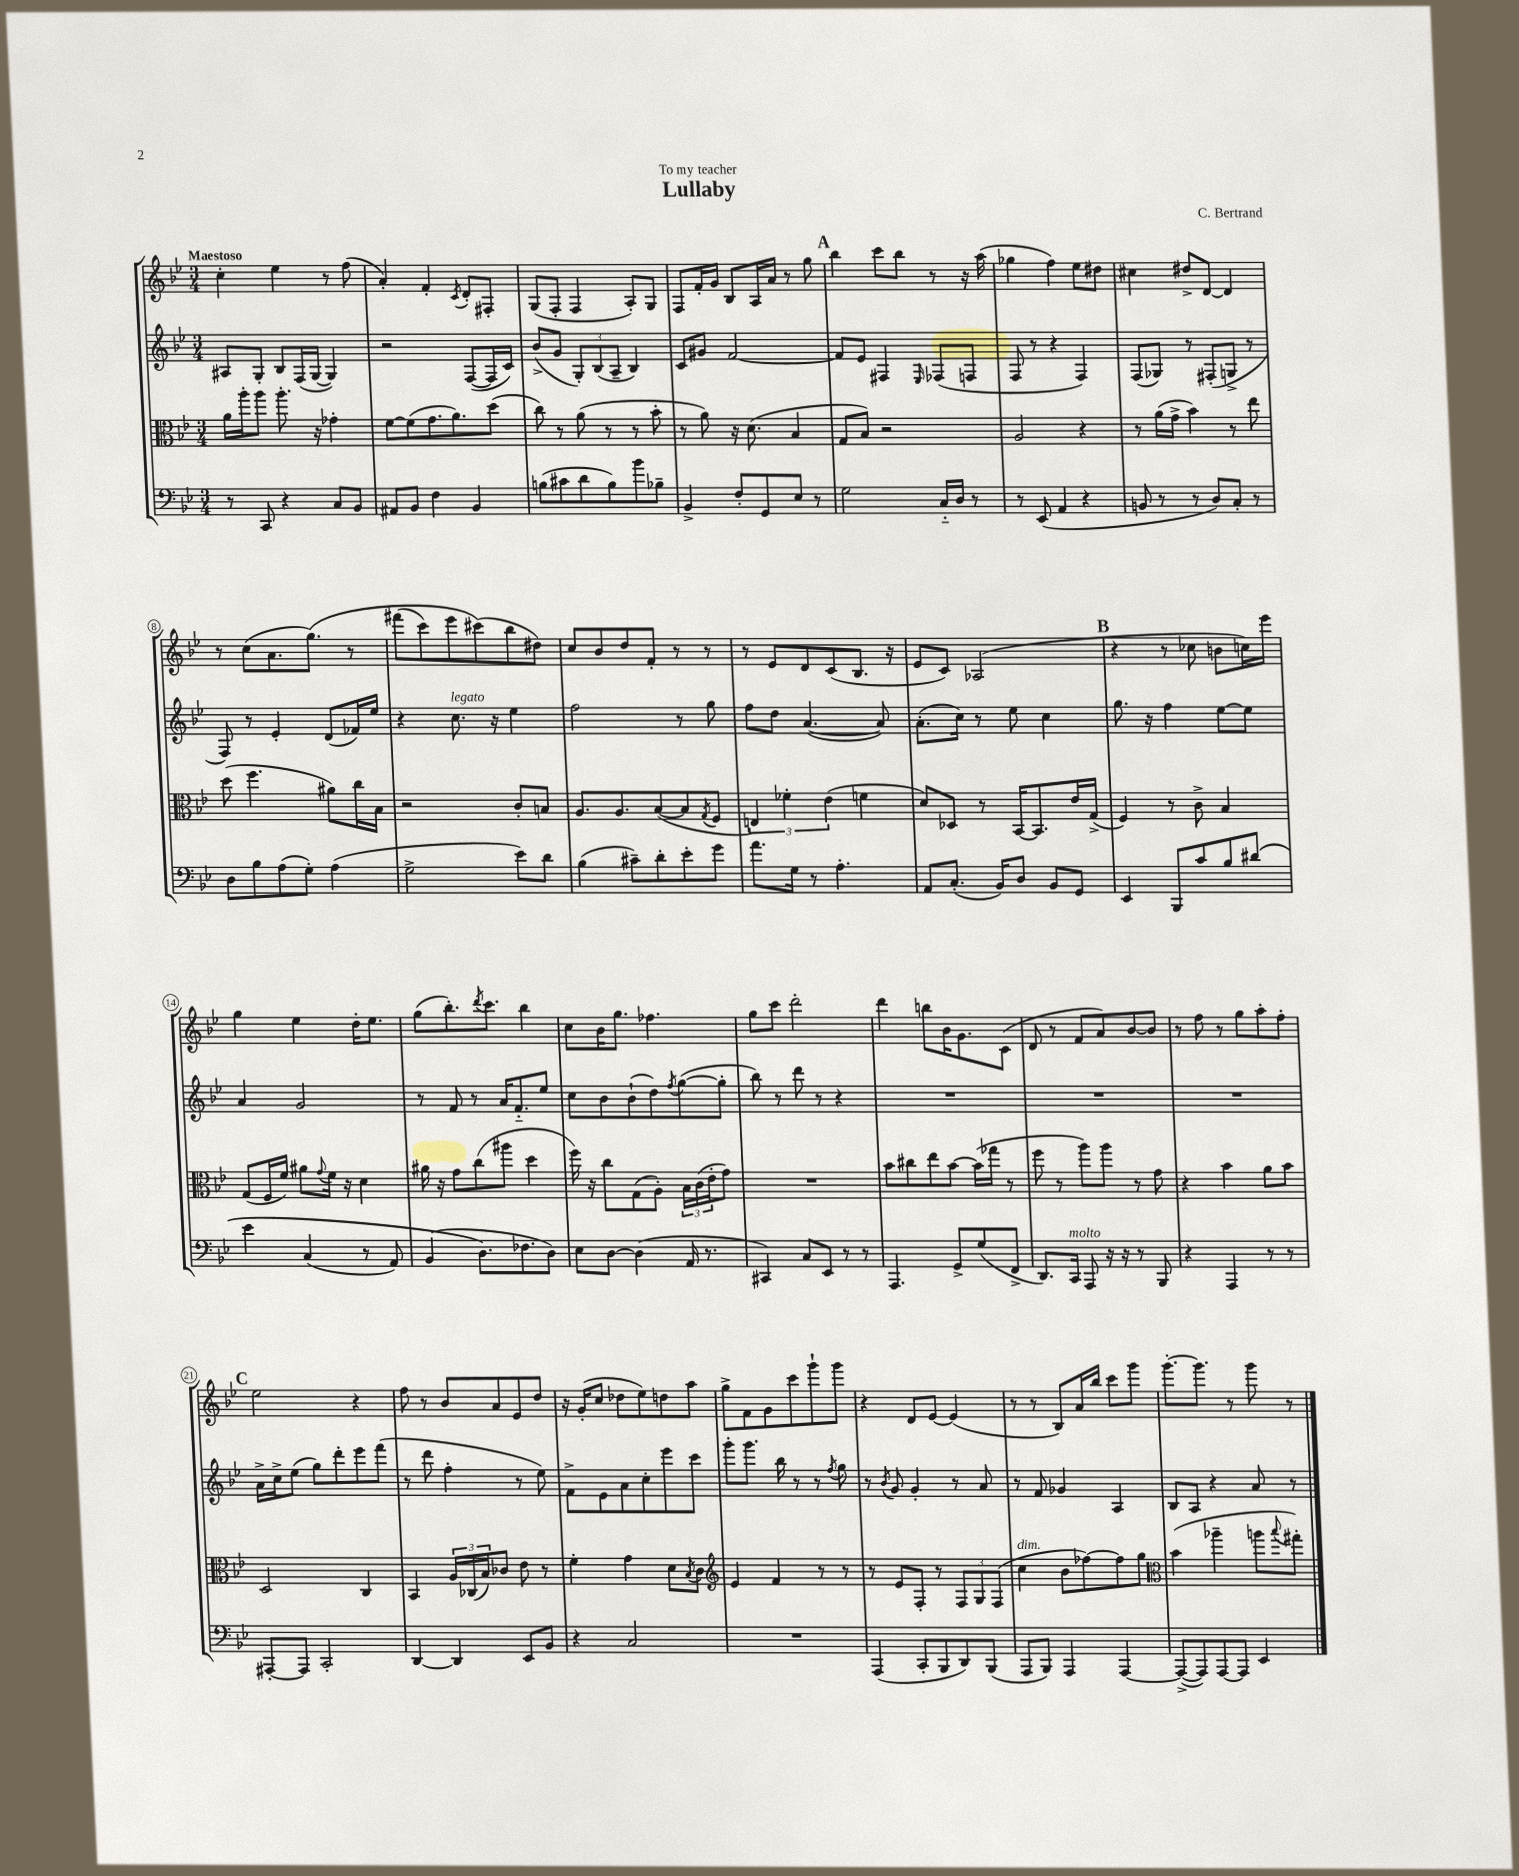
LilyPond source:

\header { title = "Lullaby" composer = "C. Bertrand" dedication = "To my teacher" }
<<
\new StaffGroup <<
\new Staff = "s0" {
    \clef treble \key bes \major \numericTimeSignature \time 3/4 \tempo "Maestoso"
    c''4-. ees''4 r8 f''8( |
    a'4-.) f'4-. \acciaccatura { c'8 } d'8-. fis8-. |
    g8( f8-. f4 a8-.) g8 |
    f8 f'16-. g'16 bes8 a16 a'16 r8 g''8 |
    \mark \markup { \bold "A" } bes''4 c'''8 bes''8 r8 r16 a''16( |
    ges''4 f''4) ees''8 dis''8 |
    cis''4 dis''8-> d'8~ d'4 |
    r8 c''8( a'8. g''8.)\( r8 |
    fis'''8( c'''8) ees'''8 cis'''8(\) bes''8 dis''8) |
    c''8 bes'8 d''8 f'8-. r8 r8 |
    r8 ees'8 d'8 c'8( bes8. r16 |
    ees'8 c'8) aes2( |
    \mark \markup { \bold "B" } r4 r8 ces''8 b'8 c''16) ees'''16 |
    g''4 ees''4 d''16-. ees''8. |
    g''8( bes''8.-.) \acciaccatura { d'''8 } c'''8. bes''4 |
    c''8 bes'16 g''8. fes''4. |
    g''8 c'''8 d'''2-. |
    d'''4 b''8 bes'16 g'8. c'8( |
    d'8 r8 f'8 a'8) bes'8~ bes'8 |
    r8 f''8 r8 g''8 a''8-. f''8-. |
    \mark \markup { \bold "C" } ees''2 r4 |
    f''8 r8 bes'8 a'8 ees'8 d''8 |
    r16 g'16-.( c''8 des''8 ees''8) d''8 a''8 |
    g''8-> f'8 g'8 c'''8 g'''8-! g'''8 |
    r4 d'8 ees'8~ ees'4( |
    r8 r8 bes8) a'16 bes''16 c'''8 g'''8 |
    g'''8.~-. g'''8. r8 g'''8 r8 \bar "|." |
}
\new Staff = "s1" {
    \clef treble \key bes \major \numericTimeSignature \time 3/4
    ais8 g8-. bes8 f16( g16~ g4) |
    r2 f8~( f16 c'16) |
    bes'8->( g'8 \tuplet 3/2 { g8-.) bes8( a8-- } bes4) |
    c'8 gis'8 f'2~ |
    \mark \markup { \bold "A" } f'8 ees'8 fis4 \grace { ees16 } fes8( f8 |
    f8 r8 r4 f4) |
    f8( ges8) r8 fis8-.( g8-> r8 |
    f8) r8 ees'4-. d'8( fes'16) ees''16 |
    r4 c''8.^\markup { \italic "legato" } r16 ees''4 |
    f''2 r8 g''8 |
    f''8 d''8 a'4.~( a'8) |
    a'8.-.( c''16) r8 ees''8 c''4 |
    \mark \markup { \bold "B" } g''8. r16 f''4 ees''8~ ees''8 |
    a'4 g'2 |
    r8 f'8 r8 a'16 f'8.-_ ees''8 |
    c''8 bes'8 bes'8-!( d''8) \acciaccatura { f''8 } g''8~( g''8-. |
    bes''8) r8 d'''8 r8 r4 |
    R2. |
    R2. |
    R2. |
    \mark \markup { \bold "C" } a'16-> c''16-> ees''8( g''8) d'''8-. ees'''8 f'''8( |
    r8 d'''8 f''4-. r8 ees''8) |
    f'8-> ees'8 a'8 c''8-. ees'''8 c'''8 |
    g'''8-. g'''8. bes''16 r8 r8 \acciaccatura { f''8 } g''8 |
    r8 \acciaccatura { bes'8 } g'8 g'4-. r8 a'8 |
    r8 f'8 ges'4 a4 |
    bes8 a8 r4 a'8 r8 \bar "|." |
}
\new Staff = "s2" {
    \clef alto \key bes \major \numericTimeSignature \time 3/4
    a'16 a''16-. a''8 a''8.-. r16 ges'4-. |
    f'8~ f'8( g'8. a'8.) d''8( |
    c''8) r8 a'8( r8 r8 bes'8-. |
    r8 a'8) r16 d'8.( bes4 |
    \mark \markup { \bold "A" } g8 bes8) r2 |
    a2 r4 |
    r8 a'16( g'16-> bes'4) r8 ees''8 |
    d''8( f''4. ais'8) c''16 bes16 |
    r2 c'8-. b8 |
    a8. a8. bes8~( bes8 \acciaccatura { g8 } f8 |
    \tuplet 3/2 { e4) fes'4-. ees'4( } f'4 |
    d'8) des8 r8 bes,16~ bes,8. ees'16 g16->( |
    \mark \markup { \bold "B" } f4) r8 c'8-> bes4 |
    g8( f16 f'16) ais'8 \appoggiatura { g'8 } f'16 r16 d'4 |
    ais'16 r16 g'8 c''8( ais''8 d''4 |
    f''16) r16 c''8 g8( a8-.) \tuplet 3/2 { bes16 c'16( ees'16-. } g'8) |
    R2. |
    bes'8 cis''8 ees''8 bes'8~ bes'16( ges''16 r8 |
    f''8 r8 a''8) a''8 r8 g'8 |
    r4 bes'4 a'8 bes'8 |
    \mark \markup { \bold "C" } d2 c4 |
    bes,4 \tuplet 3/2 { a16 ces16( bes16) } ces'8 ees'8 r8 |
    f'4-. g'4 d'8 \acciaccatura { bes8 } c'8 |
    \clef treble ees'4 f'4 r8 r8 |
    r8 ees'8 f8-. r8 \tuplet 3/2 { f8 g8 f8( } |
    c''4^\markup { \italic "dim." } bes'8 fes''8~) fes''8 g''8 |
    \clef alto bes'4( aes''4-- a''8 \appoggiatura { bes''8 } gis''8-.) \bar "|." |
}
\new Staff = "s3" {
    \clef bass \key bes \major \numericTimeSignature \time 3/4
    r8 c,8 r4 c8 bes,8 |
    ais,8 bes,8 f4 bes,4 |
    b8( cis'8 d'8 b8) bes'8 bes8-- |
    bes,4-> f8-. g,8 ees8 r8 |
    \mark \markup { \bold "A" } g2 c16-_ d16 r8 |
    r8 ees,8( a,4 r4 |
    b,8 r8 r8 d8) c8-. r8 |
    d8 bes8 a8( g8-.) a4( |
    g2-> ees'8) d'8 |
    bes4( cis'8--) d'8-. ees'8-. g'8 |
    a'8. g16 r8 a4.-. |
    a,8 c8.-.( bes,16) d8 bes,8 g,8 |
    \mark \markup { \bold "B" } ees,4 bes,,8 c'8 bes8 dis'8\( |
    ees'4 c4( r8 a,8) |
    bes,4( d8.\) fes8. d8) |
    ees8 d8~ d4( a,16 r8. |
    cis,4) c8 ees,8 r8 r8 |
    a,,4. g,8-> g8( f,8-> |
    d,8.) c,16^\markup { \italic "molto" } a,,8 r16 r16 r8 bes,,8 |
    r4 a,,4 r8 r8 |
    \mark \markup { \bold "C" } ais,,8~-. ais,,8 c,2-. |
    d,4~ d,4 ees,8 bes,8 |
    r4 c2 |
    R2. |
    a,,4( c,8-. bes,,8 d,8) bes,,8( |
    a,,8 bes,,8) a,,4 a,,4~ |
    a,,8~->( a,,8) a,,8~ a,,8 ees,4 \bar "|." |
}
>>
>>
\layout { \context { \Score \override BarNumber.stencil = #(make-stencil-circler 0.1 0.3 ly:text-interface::print) } }
